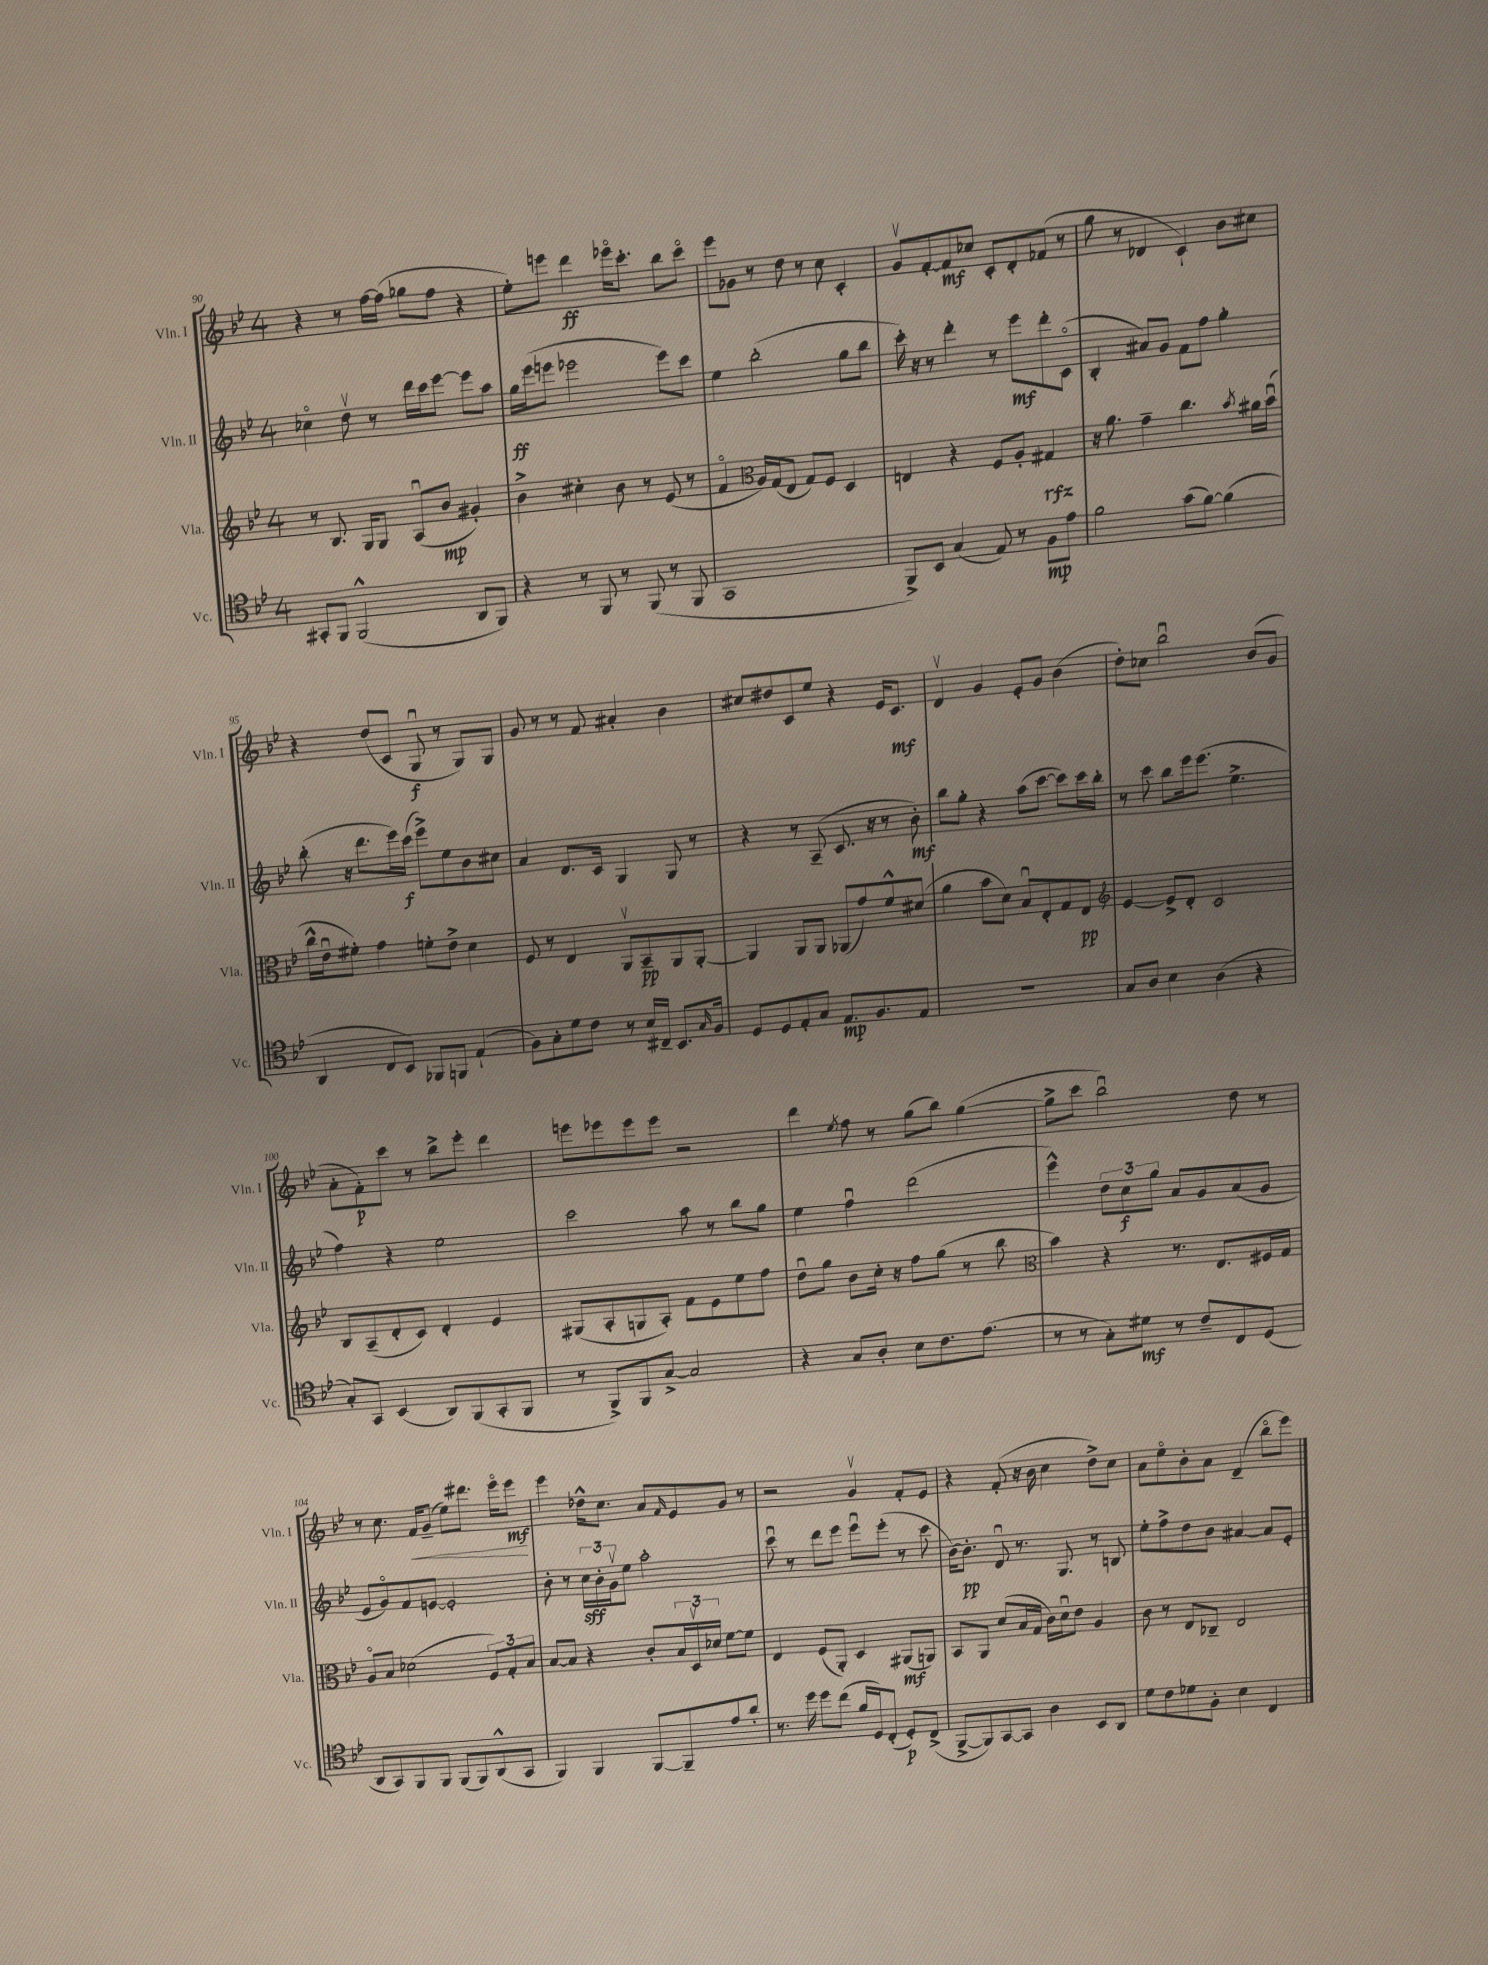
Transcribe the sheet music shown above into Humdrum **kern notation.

**kern	**dynam	**kern	**dynam	**kern	**dynam	**kern	**dynam
*part4	*part4	*part3	*part3	*part2	*part2	*part1	*part1
*staff4	*staff4	*staff3	*staff3	*staff2	*staff2	*staff1	*staff1
*I"Vc.	*	*I"Vla.	*	*I"Vln. II	*	*I"Vln. I	*
*I'Vc.	*	*I'Vla.	*	*I'Vln. II	*	*I'Vln. I	*
*clefC4	*	*clefG2	*	*clefG2	*	*clefG2	*
*k[b-e-]	*	*k[b-e-]	*	*k[b-e-]	*	*k[b-e-]	*
*M4/4	*	*M4/4	*	*M4/4	*	*M4/4	*
=90	=90	=90	=90	=90	=90	=90	=90
8GG#X'/L	.	8r	.	4cc-X\	.	4r	.
8FF/J	.	8.B-/	.	.	.	.	.
(2FF^^/	.	.	.	8ddv\	.	8r	.
.	.	16G/KL	.	.	.	.	.
.	.	8G/J	.	8r	.	[16ff\LL	.
.	.	.	.	.	.	(16ff\JJ]	.
.	.	(8Au/L	.	16ddd\LL	.	8gg-X\L	.
.	.	.	.	16ccc\J	.	.	.
.	.	8b-/J	mp	[8eee-\J	.	8ff\J	.
8AA/L	.	4g#X'/)	.	8eee-\L]	.	4r	.
8FF/J)	.	.	.	8aa\J	.	.	.
=91	=91	=91	=91	=91	=91	=91	=91
4r	.	4b-^\	.	16gg\LL	ff	8ee-'\L)	.
.	.	.	.	(16eee-\J	.	.	.
.	.	.	.	8eeen\J	.	8eeen\J	.
8r	.	4cc#X'\	.	2eee-X\	.	4ddd\	ff
8FF/	.	.	.	.	.	.	.
8r	.	8b-\	.	.	.	16eee-X\KL	.
.	.	.	.	.	.	8.ccc'\J	.
(8FF/	.	8r	.	.	.	.	.
8r	.	(8e-/	.	8eee-\L)	.	8bb-\L	.
8FF/	.	8r	.	8ccc\J	.	8ccc\J	.
=92	=92	=92	=92	=92	=92	=92	=92
1GG	.	4f/	.	4ee-\	.	8eee-\L	.
.	.	.	.	.	.	8g-X\J	.
*	*	*clefC3	*	*	*	*	*
.	.	16A/LL)	.	(2bb-'\	.	8r	.
.	.	(16G/J	.	.	.	.	.
.	.	8E-/J	.	.	.	8dd\	.
.	.	8G/L)	.	.	.	8r	.
.	.	8F/J	.	.	.	8cc\	.
.	.	4D/	.	8gg\L	.	4c'/	.
.	.	.	.	8bb-\J	.	.	.
=93	=93	=93	=93	=93	=93	=93	=93
8FF^/L)	.	4En/	.	16ccc'\)	.	8gv/L	.
.	.	.	.	16r	.	.	.
8BB-/J	.	.	.	8r	.	[8f'/	.
(4G/	.	4r	.	4ddd'\	.	8f/]	mf
.	.	.	.	.	.	8cc-X/J	.
8E-/)	.	8F/L	.	8r	.	8c'/L	.
8r	.	8A'/J	.	8eee-\L	mf	8d'/	.
8F\L	mp	4G#X/	rfz	8ddd'\	.	(8f-X/J	.
8e-\J	.	.	.	(8c\J	.	8r	.
=94	=94	=94	=94	=94	=94	=94	=94
2f\	.	16r	.	4B-'/	.	8gg\	.
.	.	8.a\	.	.	.	.	.
.	.	.	.	.	.	8r	.
.	.	4g~\	.	8a#X/L)	.	4d-X/	.
.	.	.	.	8g/J	.	.	.
(8g\L	.	4.cc\	.	8f\L	.	4c`/)	.
[8f\J)	.	.	.	8ff\J	.	.	.
(4f\]	.	.	.	4gg'\	.	8b-\L	.
.	.	8qb-/	.	.	.	.	.
.	.	16a#X\LL	.	.	.	8cc#X\J	.
.	.	(16b-u\JJ	.	.	.	.	.
!!LO:LB:g=z
=95	=95	=95	=95	=95	=95	=95	=95
4AA/	.	16cc^^\LL	.	(8bb-'\	.	4r	.
.	.	16e-u\J	.	.	.	.	.
.	.	8f#X'\J)	.	16r	.	.	.
.	.	.	.	8.ddd\L	.	.	.
8C/L	.	4g\	.	.	.	(8dd/L	.
8BB-/J)	.	.	.	16eee-\L)	.	8c/J	.
.	.	.	.	(16ccc\JJ	f	.	.
8FF-X/L	.	8fn'\L	.	8eee-^\L)	.	8Gu/	f
8FFn/J	.	8e-^\J	.	8ee-\	.	8r	.
(4E-`/	.	4d\	.	8b-\	.	8G/L)	.
.	.	.	.	8cc#X\J	.	8G/J	.
=96	=96	=96	=96	=96	=96	=96	=96
8F\L)	.	8F/	.	4a/	.	8g/	.
8G'\	.	8r	.	.	.	8r	.
8d\	.	4E-/	.	8.d/L	.	8r	.
8c\J	.	.	.	.	.	8f/	.
.	.	.	.	16c/Jk	.	.	.
8r	.	8AAv/L	.	4G/	.	4a#X'/	.
16B-/LL	.	8BB-~/	pp	.	.	.	.
16C#X~/JJ	.	.	.	.	.	.	.
8.BB-/L	.	8AA/	.	8G/	.	4b-\	.
.	.	[8AA'/J	.	8r	.	.	.
16qqG/	.	.	.	.	.	.	.
16F/Jk	.	.	.	.	.	.	.
=97	=97	=97	=97	=97	=97	=97	=97
8D/L	.	4AA/]	.	4r	.	8cc#X/L	.
8D/	.	.	.	.	.	8dd#X/	.
8E-'/	.	8AA/L	.	8r	.	8c/	.
8G/J	.	8AA/J	.	(8A~/	.	8ee-/J	.
8.E-/L	mp	(8AA-X/L	.	8.c/	.	4r	.
.	.	8g/)	.	.	.	.	.
8.F/	.	.	.	16r	.	.	.
.	.	8f^^/	.	8r	.	16e-/KL	.
.	.	.	.	.	.	8.c/J	mf
8E-/J	.	(8d#X/J	.	8b-'\)	mf	.	.
=98	=98	=98	=98	=98	=98	=98	=98
1r	.	4a\	.	8bb-\L	.	4dv/	.
.	.	.	.	8gg'\J	.	.	.
.	.	8b-\L	.	4r	.	4g/	.
.	.	8d\J)	.	.	.	.	.
.	.	8B-u/L	.	(8aa\L	.	8e-'/L	.
.	.	8E-'/	.	[8ccc\J	.	8g/J	.
.	.	8G/	.	8ccc\L])	.	(4b-\	.
.	.	8E-/J	pp	16ccc\L	.	.	.
.	.	.	.	16bb-'\JJ	.	.	.
=99	=99	=99	=99	=99	=99	=99	=99
*	*	*clefG2	*	*	*	*	*
8G/L	.	[4e-/	.	8r	.	8dd'\L)	.
8A/J	.	.	.	8ccc\	.	8cc-X\J	.
4B-\	.	8e-^/L]	.	8bb-\L	.	2bb-u\	.
.	.	8d'/J	.	16eee-\k	.	.	.
.	.	.	.	(8.eee-\J	.	.	.
(4A\	.	2c/	.	.	.	.	.
.	.	.	.	4.ee-^\	.	.	.
4r	.	.	.	.	.	(8b-/L	.
.	.	.	.	.	.	8g/J	.
!!LO:LB:g=z
=100	=100	=100	=100	=100	=100	=100	=100
8G'/L)	.	8B-/L	.	4ff\)	.	8a'\L	.
8GG/J	.	(8A~/	.	.	.	8f'\)	p
(4BB-/	.	8d'/	.	4r	.	8ccc\J	.
.	.	8c/J)	.	.	.	8r	.
8AA/L)	.	4d'/	.	2ee-\	.	8bb-^\L	.
(8FF/	.	.	.	.	.	8eee-'\J	.
8GG'/	.	4e-/	.	.	.	4ddd\	.
8FF/J	.	.	.	.	.	.	.
=101	=101	=101	=101	=101	=101	=101	=101
8r	.	(8G#X/L	.	2ccc\	.	8eeen\L	.
8FF^/L)	.	8A'/	.	.	.	8eee-X\	.
8FF/	.	8Gn/	.	.	.	8eee-\	.
[8G^/J	.	8A'/J)	.	.	.	8eee-\J	.
2G/]	.	8f\L	.	8aa\	.	2r	.
.	.	8e-\	.	8r	.	.	.
.	.	8ee-\	.	8bb-\L	.	.	.
.	.	8ff\J	.	8gg\J	.	.	.
=102	=102	=102	=102	=102	=102	=102	=102
4r	.	8ddu\L	.	4ee-\	.	4ddd\	.
.	.	8gg\J	.	.	.	.	.
.	.	.	.	.	.	8qee-/	.
8G/L	.	8b-\L	.	4ffu\	.	8ff\	.
8A'/J	.	16cc'\Jk	.	.	.	8r	.
.	.	16r	.	.	.	.	.
8B-\L	.	8ff\L	.	(2ddd\	.	(8gg\L	.
8.c\	.	(8gg\J	.	.	.	8bb-\J)	.
.	.	8r	.	.	.	([4gg\	.
(8.e-\J	.	.	.	.	.	.	.
.	.	8bb-\	.	.	.	.	.
=103	=103	=103	=103	=103	=103	=103	=103
*	*	*clefC3	*	*	*	*	*
8r	.	4b-\)	.	4eee-^^\)	.	8gg^\L]	.
8r	.	.	.	.	.	8ccc\J	.
8G'\L)	.	4r	.	12dd\L	.	2bb-u\)	.
.	.	.	.	12cc\	f	.	.
8d#X\J	mf	.	.	.	.	.	.
.	.	.	.	12gg\J	.	.	.
8r	.	8.r	.	8a/L	.	.	.
8c~/L	.	.	.	8g/	.	.	.
.	.	8.E-/L	.	.	.	.	.
8C/	.	.	.	(8a/	.	8dd\	.
(8D/J	.	16F#X/L	.	8g/J	.	8r	.
.	.	16G/JJ	.	.	.	.	.
!!LO:LB:g=z
=104	=104	=104	=104	=104	=104	=104	=104
8AA/L	.	8A/L	.	8e-/L	.	8r	.
8GG/)	.	8B-/J	.	8g/)	.	8.cc\	.
8FF/	.	(2d-X\	.	8f/	.	.	.
!	!	!	!	!	!	!	!LO:HP:b
.	.	.	.	.	.	16f/KL	<
8FF/J	.	.	.	[8en/J	.	(8g~/J	.
(8FF/L	.	.	.	2e'/]	.	8ee-\L)	.
8FF/)	.	.	.	.	.	8.ddd#X\J	.
(8AA^^/	.	12F/L)	.	.	.	.	.
.	.	.	.	.	.	16eee-\KL	.
.	.	12G'/	.	.	.	.	.
8GG/J	.	.	.	.	.	8eee-\J	mf
.	.	12B-/J	.	.	.	.	.
.	.	.	.	.	.	.	[
=105	=105	=105	=105	=105	=105	=105	=105
4FF/)	.	[8B-/L	.	8b-'\	.	4eee-\	.
.	.	8B-/J]	.	8r	.	.	.
4FF/	.	4r	.	24cc\LL	sff	16dd-X^^\KL	.
.	.	.	.	24b-'\	.	.	.
.	.	.	.	.	.	8.cc\J	.
.	.	.	.	24gv\J	.	.	.
.	.	.	.	8ee-\J	.	.	.
[8FF/L	.	8c'/L	.	2aa'\	.	8a/L	.
.	.	.	.	.	.	16qqf/	.
8FF~/]	.	24B-/L	.	.	.	8e-/	.
.	.	24Dv/	.	.	.	.	.
.	.	24d-X/JJ	.	.	.	.	.
8e-/	.	[8f\L	.	.	.	8g/J	.
8a'/J	.	8f\J]	.	.	.	8r	.
=106	=106	=106	=106	=106	=106	=106	=106
8.r	.	4E-/	.	8cccu\	.	2r	.
.	.	.	.	8r	.	.	.
16dd\	.	.	.	.	.	.	.
8dd\L	.	(8F/L	.	8ddd\L	.	.	.
(8cc\J	.	8AA'/J)	.	8eee-\J	.	.	.
16f/LL	.	4D/	.	8eee-u\L	.	4gv/	.
16D/J)	.	.	.	.	.	.	.
(8C'/J	.	.	.	(8eee-'\J	.	.	.
8D'/L)	p	(8AA#X/L	mf	8r	.	8f'/L	.
(8C^/J	.	8AAn/J)	.	8ccc\	.	8e-/J	.
=107	=107	=107	=107	=107	=107	=107	=107
[8FF^/L	.	8BB-/L	.	[16b-\KL)	.	4r	.
.	.	.	.	8.b-'\J]	pp	.	.
8FF/])	.	8AA/J	.	.	.	.	.
[8GG/	.	(8d/L	.	8du/	.	(8f'/	.
8GG/J]	.	16B-/L	.	8.r	.	16r	.
.	.	16G/JJ	.	.	.	16b-\	.
4A\	.	16c\LL)	.	.	.	4cc\	.
.	.	16du\J	.	8.G/	.	.	.
.	.	8e-\J	.	.	.	.	.
8BB-/L	.	4A/	.	8r	.	8dd^\L)	.
8AA/J	.	.	.	8Bn/	.	8cc\J	.
=108	=108	=108	=108	=108	=108	=108	=108
8d\L	.	8c\	.	8ee-'\L	.	8a\L	.
8c\	.	8r	.	8ff^\	.	8ee-\	.
8d-X\	.	8E-/L	.	8dd\	.	8b-'\	.
8F'\J	.	8C-X~/J	.	8b-\J	.	8a\J	.
4B-\	.	2E-/	.	[4a#X/	.	(4d~/	.
4C/	.	.	.	8a#/L]	.	8bb-\L	.
.	.	.	.	8e-'/J	.	8eee-\J)	.
==	==	==	==	==	==	==	==
*-	*-	*-	*-	*-	*-	*-	*-
